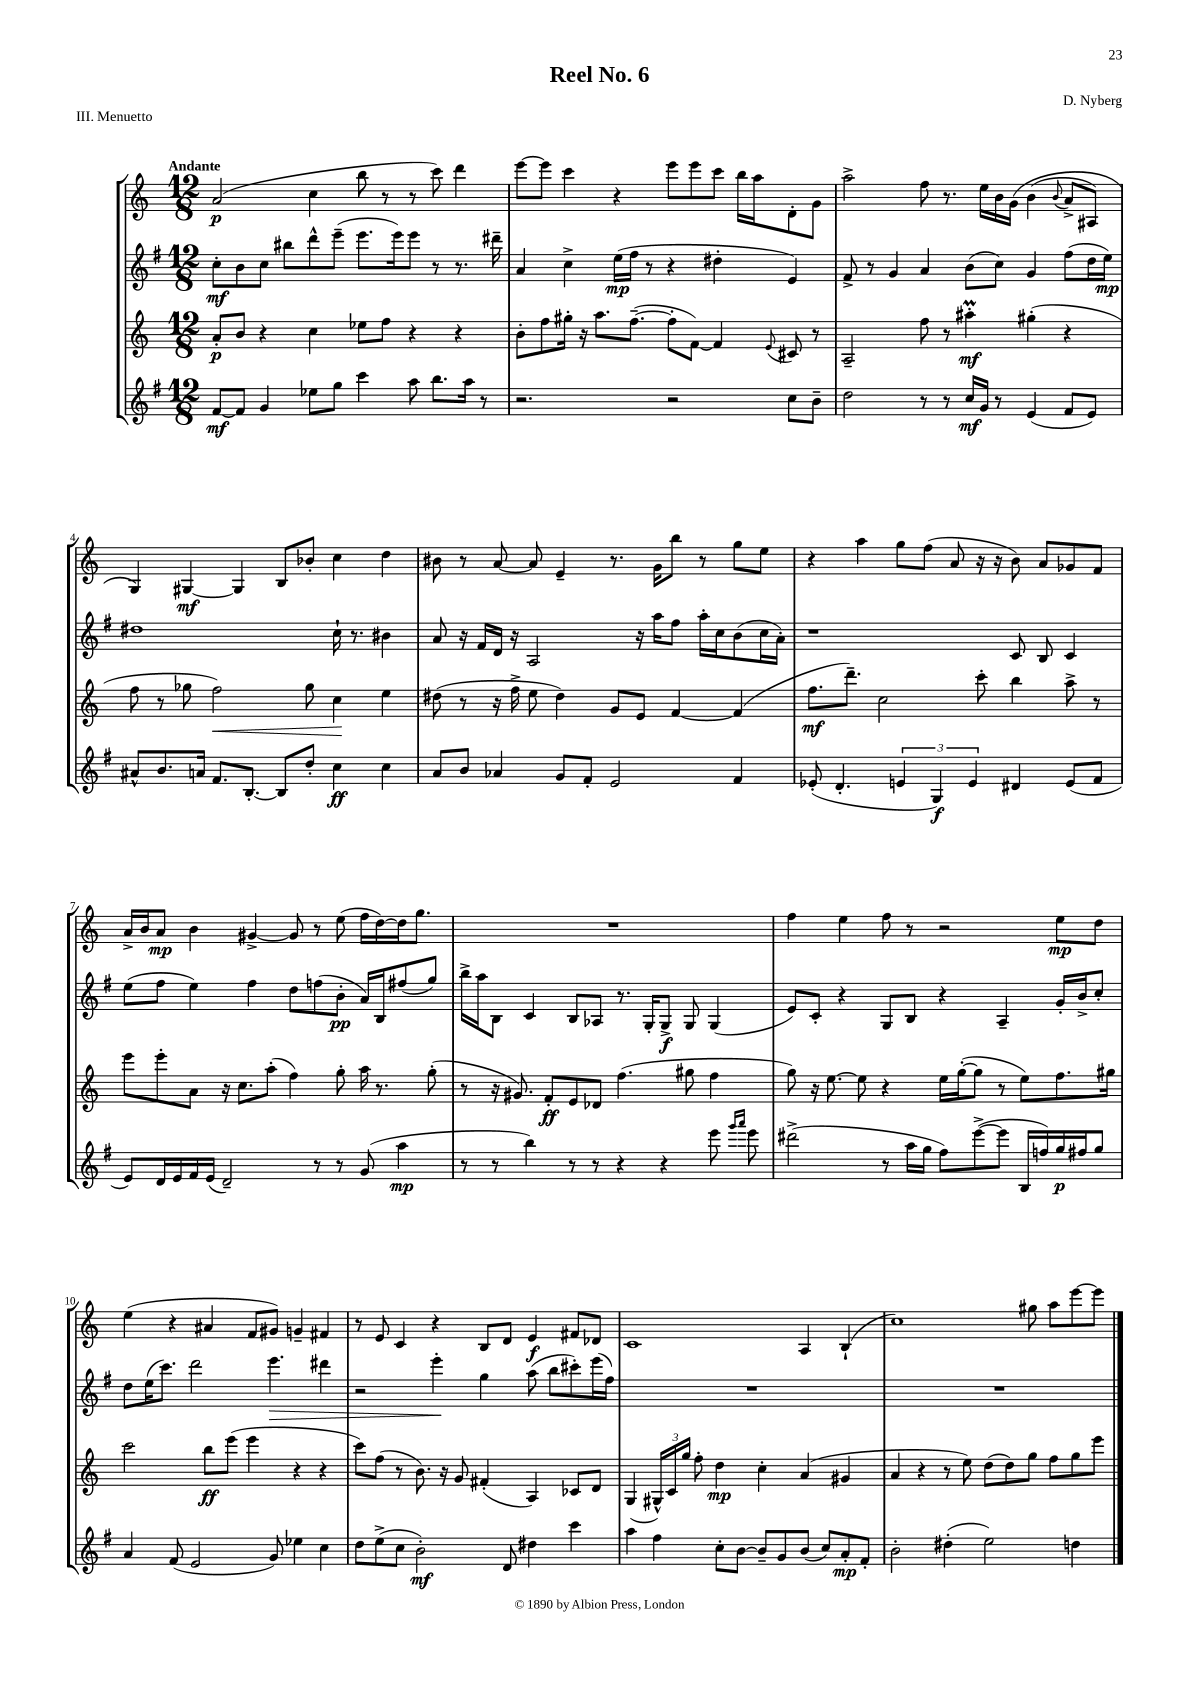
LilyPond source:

\header { title = "Reel No. 6" composer = "D. Nyberg" piece = "III. Menuetto" }
<<
\new StaffGroup <<
\new Staff = "s0" {
    \clef treble \key c \major \numericTimeSignature \time 12/8 \tempo "Andante"
    a'2\p( c''4 b''8 r8 r8 c'''8) d'''4 |
    e'''8~ e'''8 c'''4 r4 e'''8 e'''8 c'''8 b''16 a''16 d'8-. g'8 |
    a''2-> f''8 r8. e''16 b'16 g'16\( b'4( \appoggiatura { b'8 } a'8-> ais8) |
    g4\) gis4~\mf gis4 b8 bes'8-. c''4 d''4 |
    bis'8 r8 a'8~ a'8 e'4-- r8. g'16 b''8 r8 g''8 e''8 |
    r4 a''4 g''8 f''8( a'8 r16 r16 b'8) a'8 ges'8 f'8 |
    a'16-> b'16 a'8\mp b'4 gis'4~-> gis'8 r8 e''8( f''16 d''16~) d''16 g''8. |
    R1. |
    f''4 e''4 f''8 r8 r2 e''8\mp d''8 |
    e''4( r4 ais'4 f'8 gis'8) g'4-- fis'4 |
    r8 e'8 c'4 r4 b8 d'8 e'4\f fis'8 des'8 |
    c'1 a4 b4-!( |
    c''1) gis''8 a''8 e'''8~ e'''8 \bar "|." |
}
\new Staff = "s1" {
    \clef treble \key g \major \numericTimeSignature \time 12/8
    c''8-.\mf b'8 c''8 bis''8 d'''8-^ e'''8--( e'''8. e'''16) e'''8 r8 r8. dis'''16-- |
    a'4 c''4-> e''16\mp( fis''16 r8 r4 dis''4-. e'4) |
    fis'8-> r8 g'4 a'4 b'8( c''8) g'4 fis''8( d''16 e''16\mp) |
    dis''1 c''16-! r8. bis'4 |
    a'8 r16 fis'16 d'16 r16 a2 r16 a''16 fis''8 a''16-. c''16 b'8( c''16 a'16-.) |
    r1 c'8 b8 c'4 |
    e''8( fis''8 e''4) fis''4 d''8 f''8( b'8-.\pp a'16) b16 fis''8( g''8) |
    b''16-> a''16 b8 c'4 b8 aes8 r8. g16-. g8->\f g8 g4( |
    e'8) c'8-. r4 g8 b8 r4 a4-- g'16-. b'16-> c''8-. |
    d''8 e''16( c'''8.) d'''2 e'''4.\> dis'''4 |
    r2 e'''4-.\! g''4 a''8( b''8 cis'''8-.) e'''16( fis''16) |
    R1. |
    R1. \bar "|." |
}
\new Staff = "s2" {
    \clef treble \key c \major \numericTimeSignature \time 12/8
    a'8-.\p b'8 r4 c''4 ees''8 f''8 r4 r4 |
    b'8-. f''8 gis''16-. r16 a''8. f''8.~--( f''8-. f'8~) f'4 \appoggiatura { e'8 } cis'8 r8 |
    a2-- f''8 r8 ais''4-.\prall\mf gis''4-.( r4 |
    f''8 r8 ges''8 f''2\<) ges''8 c''4\! e''4 |
    dis''8( r8 r16 f''16-> e''8 dis''4) g'8 e'8 f'4~ f'4( |
    f''8.\mf d'''8.--) c''2 c'''8-. b''4 a''8-> r8 |
    e'''8 e'''8-. a'8 r16 c''8. a''8-.( f''4) g''8-. a''16 r8. g''8-.( |
    r8 r16 gis'8.) f'8-.\ff e'8 des'8 f''4.( gis''8 f''4 |
    g''8) r16 e''8.~ e''8 r4 e''16 g''16~-.( g''8 r8 e''8) f''8. gis''16 |
    c'''2 b''8\ff e'''8( e'''4 r4 r4 |
    c'''8) f''8( r8 b'8.) r16 g'8 fis'4-.( a4) ces'8 d'8 |
    g4( \tuplet 3/2 { gis16-^) c'16 g''16 } f''8-. d''4\mp c''4-. a'4( gis'4 |
    a'4 r4 r8 e''8) d''8( d''8) g''8 f''8 g''8 e'''8 \bar "|." |
}
\new Staff = "s3" {
    \clef treble \key g \major \numericTimeSignature \time 12/8
    fis'8~\mf fis'8 g'4 ees''8 g''8 c'''4 a''8 b''8. a''16 r8 |
    r2. r2 c''8 b'8-- |
    d''2 r8 r8 c''16\mf g'16 r8 e'4( fis'8 e'8) |
    ais'8-^ b'8. a'16 fis'8. b8.~-. b8 d''8-. c''4\ff c''4 |
    a'8 b'8 aes'4 g'8 fis'8-. e'2 fis'4 |
    ees'8-.( d'4.-. \tuplet 3/2 { e'4 g4\f) e'4 } dis'4 e'8( fis'8 |
    e'8) d'16 e'16 fis'16 e'16( d'2--) r8 r8 g'8( a''4\mp |
    r8 r8 b''4) r8 r8 r4 r4 e'''8 \grace { g'''16 a'''16 } e'''8 |
    dis'''2->( r8 a''16 g''16 fis''8) e'''8~->( e'''8 b16 f''16) g''16\p fis''16 g''8 |
    a'4 fis'8( e'2 g'8) ees''4 c''4 |
    d''8 e''8->( c''8 b'2-.\mf) d'8 dis''4 c'''4 |
    a''4 fis''4 c''8-. b'8~ b'8-- g'8 b'8( c''8) a'8-.\mp fis'8-. |
    b'2-. dis''4-.( e''2) d''4 \bar "|." |
}
>>
>>
